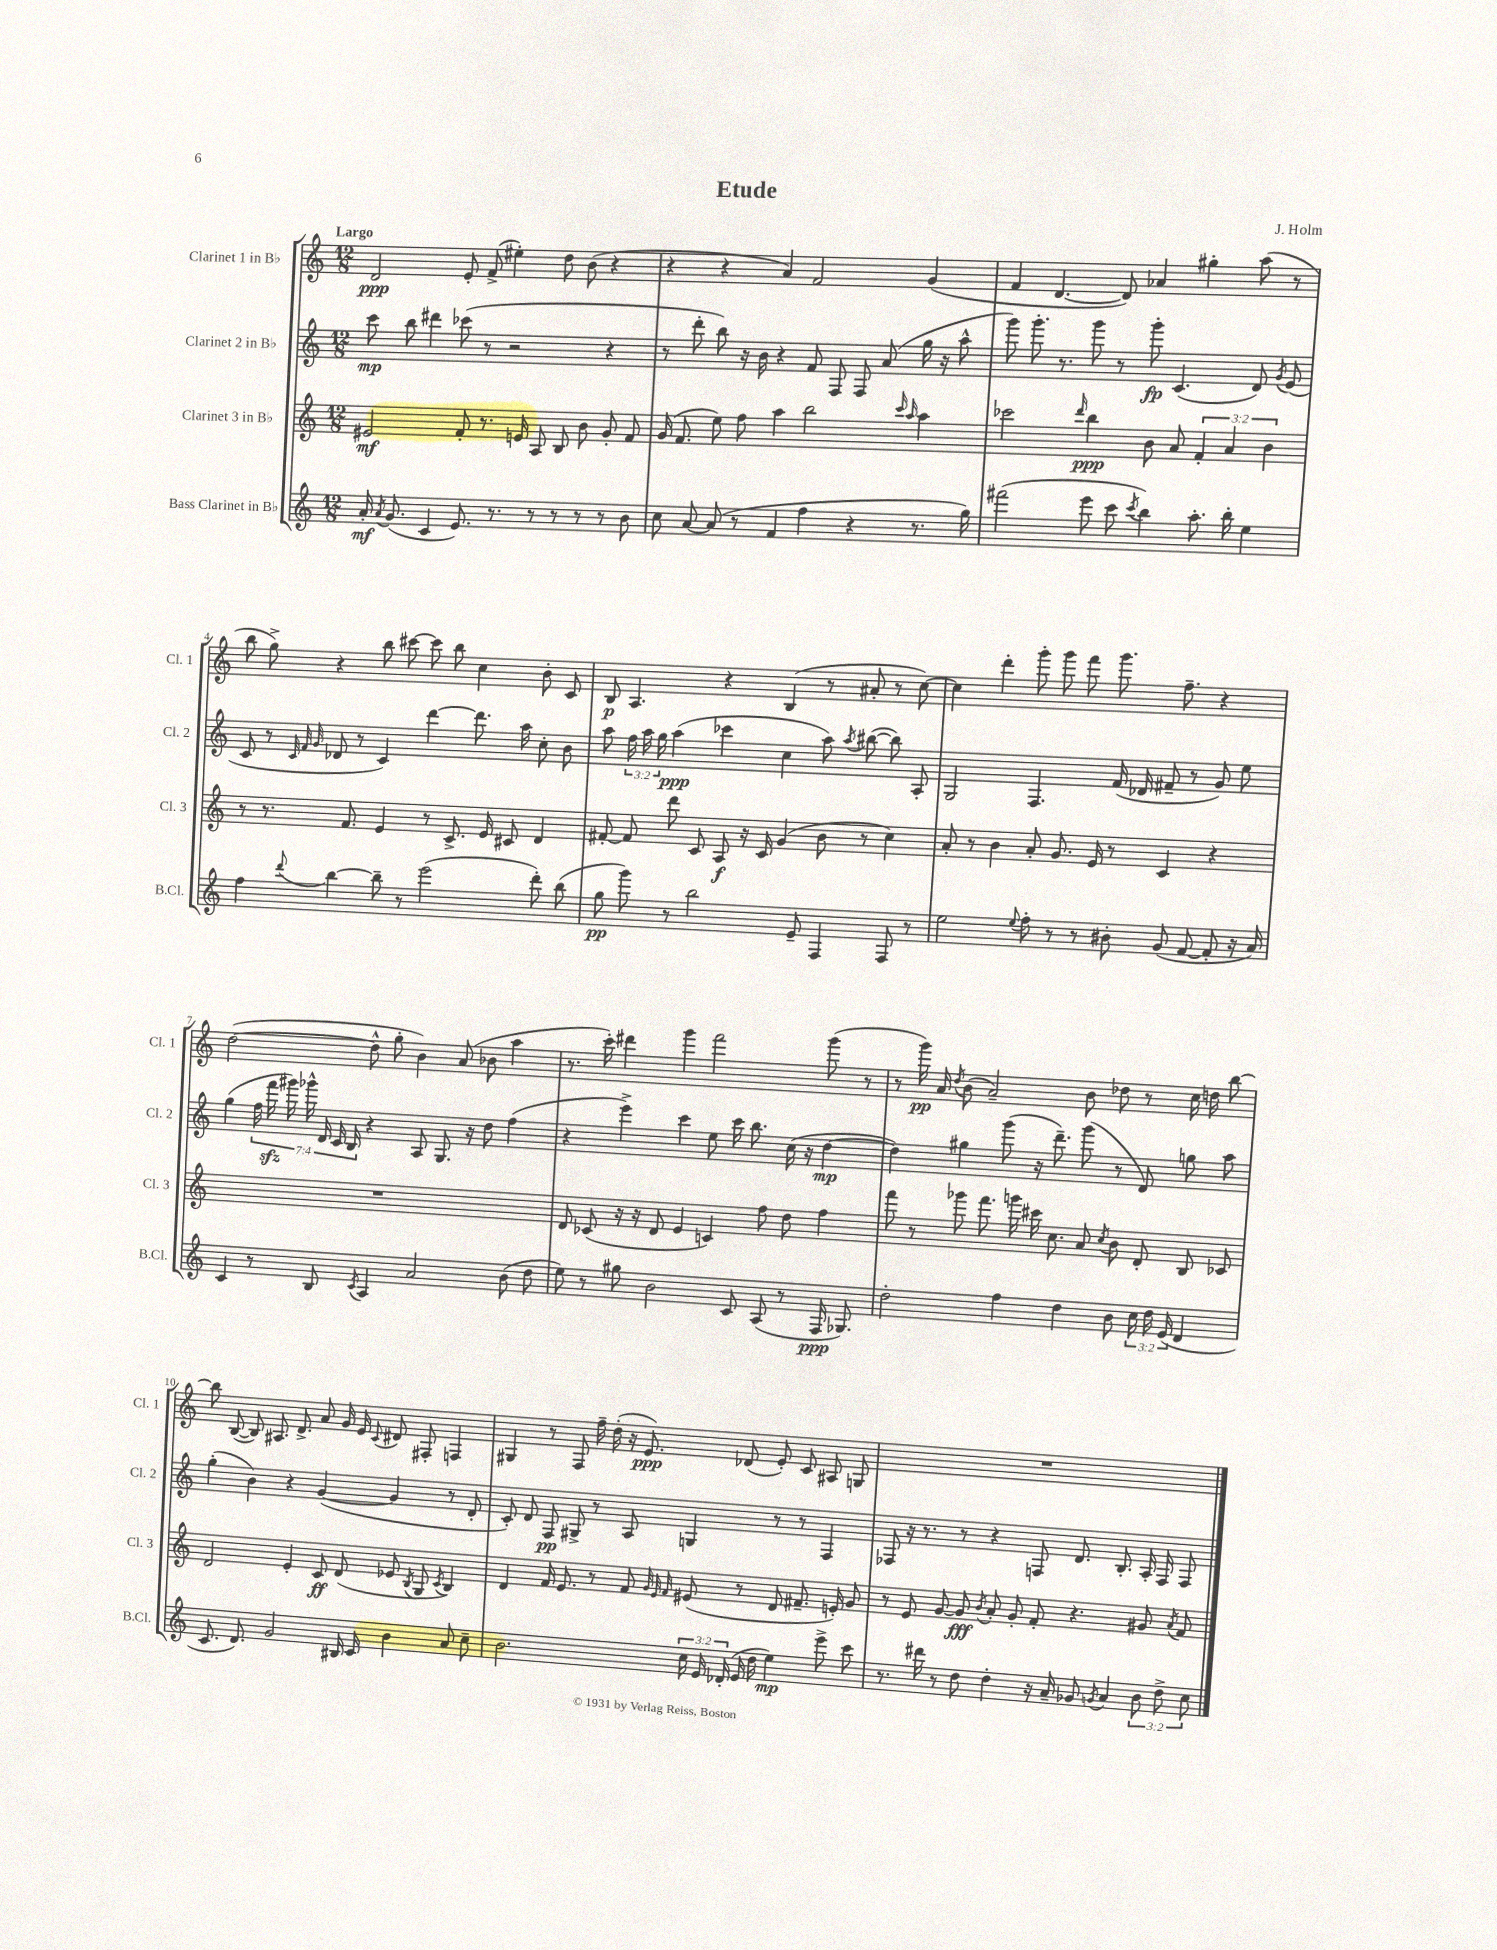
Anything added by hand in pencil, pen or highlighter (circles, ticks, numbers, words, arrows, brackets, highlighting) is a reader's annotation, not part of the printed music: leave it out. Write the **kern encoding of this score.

**kern	**kern	**kern	**kern
*staff4	*staff3	*staff2	*staff1
*clefG2	*clefG2	*clefG2	*clefG2
*k[]	*k[]	*k[]	*k[]
*M12/8	*M12/8	*M12/8	*M12/8
16a'/	2e#/	8ccc\	2d/
8qa/	.	.	.
(8.g/	.	.	.
.	.	8bb\	.
4c/	.	4ddd#\	.
8.e/)	8f'/	(8ccc-\	8e'/
.	8.r	8r	(8f^/
8.r	.	.	.
.	.	2r	4ee#'\)
.	16e/	.	.
8r	8A/	.	.
8r	8B/	.	8dd\
8r	8b\	.	(8b\
8r	8g'/	4r	4r
8b\	8f/	.	.
=	=	=	=
8cc\	(16g/	8r	4r
.	8.f/	.	.
[8a/	.	8ddd'\	.
(8a/]	8ee\)	8bb\)	4r
8r	8ff\	16r	.
.	.	16b\	.
4f/	4aa\	4r	4a/)
4ff\	2bb\	8f/	2f/
.	.	8F/	.
4r	.	8F/	.
.	.	(8a/	.
.	16qqccc/	.	.
.	16qqaa/	.	.
8.r	4aa\	16gg\	(4g/
.	.	16r	.
.	.	8aa^^\	.
16gg\)	.	.	.
=	=	=	=
(2fff#\	2ccc-\	8ggg\)	4f/
.	.	8.ggg'\	.
.	.	.	[4.d/
.	.	8.r	.
.	16qqddd/	.	.
8eee\	4bb\	8ggg\	.
8ccc\	.	8r	8d/])
8qccc/	.	.	.
4bb\)	8b\	8ggg'\	4a-/
.	8a/	(4.c/	.
8.aa'\	6f'/	.	4gg#'\
.	6a/	.	.
16bb'\	.	.	.
4ee\	.	8d/)	(8aa\
.	6b\	.	.
.	.	8qg/	.
.	.	(8e/	8r
=	=	=	=
4ff\	8r	8c/	8bb\
.	8.r	8r	8gg^\)
.	.	32qqc/	.
.	.	32qqf/	.
8qqddd/	.	32qqg/	.
[4bb\	.	8d-/	4r
.	8.f/	.	.
.	.	8r	.
8bb~\]	4e/	4c/)	8bb\
8r	.	.	[8ccc#\
(2eee\	8r	[4ddd\	8ccc#\]
.	8.c^/	.	8bb\
.	.	8.ddd\]	4cc\
.	16e/	.	.
.	8c#/	.	.
.	.	16aa\	.
8ddd'\)	4d/	8cc'\	8b'\
(8bb\	.	8b\	8c/
=	=	=	=
8gg\	[8f#'/	8aa\	8B/
8ggg\)	8f#/]	24ff\	4.A/
.	.	24aa\	.
.	.	24gg\	.
8r	8ddd\	(4aa\	.
2bb\	8c/	.	.
.	8A/	4ccc-\	4r
.	16r	.	.
.	16c/	.	.
.	(4g/	4cc\	(4B/
8e~/	.	.	.
4F/	8b\	8aa\)	8r
.	.	8qaa/	.
.	8r	([8bb#\	8a#'/
8F/	4cc\)	8bb#\])	8r
8r	.	8A'/	[8cc\)
=	=	=	=
2ee\	8a'/	2G/	4cc\]
.	8r	.	.
.	4b\	.	4ddd'\
8qqee/	.	.	.
8ff'\	8a'/	4.F/	8ggg'\
8r	8.g/	.	8ggg\
8r	.	.	8fff\
.	16e/	.	.
8b#'\	8r	(16f/	8.ggg\
.	.	16d-/	.
(8g/	4c/	8f#~/	.
.	.	.	8.ff~\
[8f/	.	8r	.
8f'/]	4r	8g/)	4r
16r	.	8ee\	.
16a/)	.	.	.
=	=	=	=
4c/	1.r	(4gg\	([2dd\
8r	.	28ff\	.
.	.	28fff\	.
.	.	28ggg#\)	.
.	.	28ggg-^^\	.
8B/	.	.	.
.	.	28d/	.
.	.	28c/	.
.	.	28B/	.
8qc/	.	.	.
4A/	.	4r	8dd^^\]
.	.	.	8gg'\
2a/	.	8A/	4b\)
.	.	8.G/	.
.	.	.	(8a/
.	.	16r	.
.	.	8dd\	8b-\
(8b\	.	(4ff\	4aa\
8dd\	.	.	.
=	=	=	=
8ee\)	8d/	4r	8.r
8r	(8c-/	.	.
.	.	.	16ccc'\)
8gg#\	16r	4eee^\)	4ddd#\
.	16r	.	.
2b\	8d/	.	.
.	4e/	4ccc\	4ggg\
.	4c/)	8ee\	2fff\
8c/	.	16ccc\	.
.	.	8.bb\	.
(8A/	8ff\	.	.
8r	8dd\	(16cc\	.
.	.	16r	.
16F/	4ff\	[4dd\	(8ggg\
8.G-/)	.	.	.
.	.	.	8r
=	=	=	=
2dd'\	8fff\	4dd\])	8r
.	8r	.	16ggg\)
.	.	.	16a/
.	.	.	8qdd/
.	8ggg-\	4gg#\	(8b\
.	8.fff\	.	2a~/)
4ff\	.	(8ggg\	.
.	16ggg\	.	.
.	16ccc#\	16r	.
.	8.cc\	8.ddd~\)	.
4dd\	.	.	.
.	8a/	(8ggg\	8b\
.	8qcc/	.	.
8b\	8b\	8r	8dd-\
24cc\	8d'/	8d/)	8r
24dd\	.	.	.
(24e/	.	.	.
4d/	8B/	8gg\	16cc\
.	.	.	16dd\
.	8c-/	8aa\	[8bb\
=	=	=	=
8.c/	2d/	(4gg'\	8bb\]
.	.	.	([8B/
8.d/)	.	.	.
.	.	4b\)	8B/])
2g/	.	.	8.A#/
.	4e'/	4r	.
.	.	.	8.d^/
.	8c/	([4g/	8a/
16B#/	(8d/	.	16g/
16c/	.	.	16e/
.	.	.	8qqc/
4b\	8e-/	4g/]	8d#/
.	8qB/	.	.
.	8G/	.	8F#'/
.	8qc/	.	.
8a/	4B/)	8r	4F/
8cc~\	.	8d'/	.
=	=	=	=
2.b\	4d/	8c'/)	4G#/
.	.	8d/	.
.	16f/	8F/	8r
.	8.e/	.	.
.	.	8G#^/	8F/
.	8r	8r	16ff~\
.	.	.	(16dd'\
.	8f/	8A/	16r
.	.	.	8.e/)
.	32qqg/	.	.
.	32qqe/	.	.
.	32qqf/	.	.
24cc\	(8e#/	4G/	.
24e/	.	.	.
(24d-'/	.	.	.
16e/	8r	.	(8d-/
16dd\	.	.	.
4ee\)	8d/	8r	8e'/)
.	8.f#~/	8r	8c/
8eee^\	.	4F/	8A#/
.	16e'/)	.	.
8ccc\	8g/	.	8G/
=	=	=	=
8.r	8r	8F-/	1.r
.	8e/	16r	.
16ddd#\	.	8.r	.
8r	[8g/	.	.
8dd\	8g/]	8r	.
.	8qb/	.	.
4dd'\	8a'/	4r	.
.	8g'/	.	.
16r	8f'/	8F/	.
16a~/	.	.	.
8g-/	4.r	8.d/	.
8qg/	.	.	.
4a/	.	.	.
.	.	8.B'/	.
12b\	8g#/	16A'/	.
.	.	16F/	.
12dd^\	.	.	.
.	8qa/	.	.
.	8f/	8F/	.
12cc\	.	.	.
==	==	==	==
*-	*-	*-	*-
